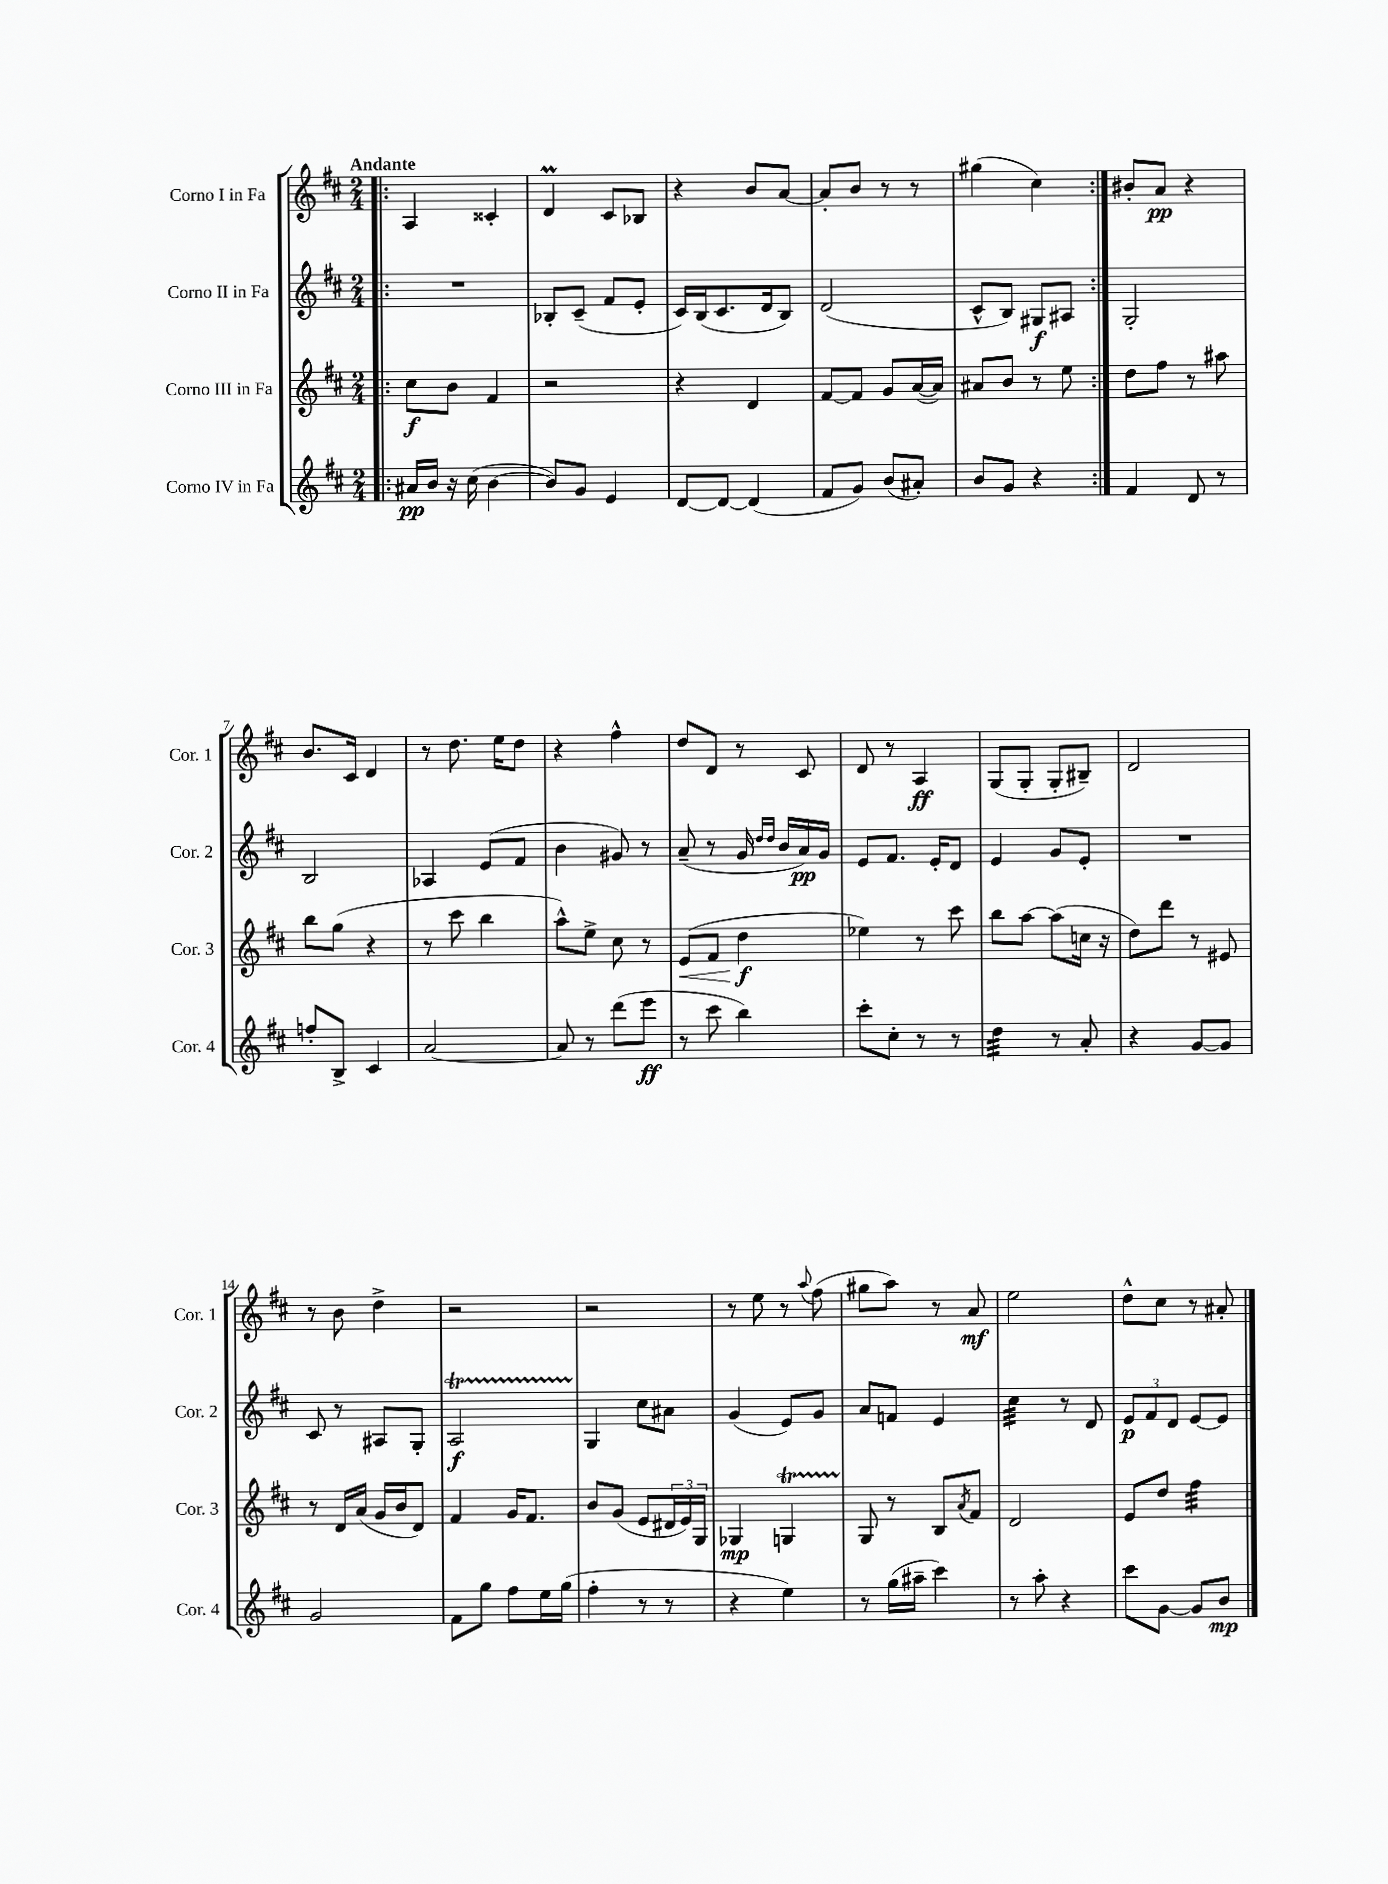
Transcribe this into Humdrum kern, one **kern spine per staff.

**kern	**dynam	**kern	**dynam	**kern	**dynam	**kern	**dynam
*part4	*part4	*part3	*part3	*part2	*part2	*part1	*part1
*staff4	*staff4	*staff3	*staff3	*staff2	*staff2	*staff1	*staff1
*I"Corno IV in Fa	*	*I"Corno III in Fa	*	*I"Corno II in Fa	*	*I"Corno I in Fa	*
*I'Cor. 4	*	*I'Cor. 3	*	*I'Cor. 2	*	*I'Cor. 1	*
*clefG2	*	*clefG2	*	*clefG2	*	*clefG2	*
*k[f#c#]	*	*k[f#c#]	*	*k[f#c#]	*	*k[f#c#]	*
*M2/4	*	*M2/4	*	*M2/4	*	*M2/4	*
=1!|:	=1!|:	=1!|:	=1!|:	=1!|:	=1!|:	=1!|:	=1!|:
!	!	!	!	!	!	!LO:TX:a:B:t=Andante	!
16a#X/LL	pp	8cc#\L	f	2r	.	4A/	.
16b/JJ	.	.	.	.	.	.	.
16r	.	8b\J	.	.	.	.	.
(16cc#\	.	.	.	.	.	.	.
[4b\	.	4f#/	.	.	.	4c##X'/	.
=2	=2	=2	=2	=2	=2	=2	=2
8b/L])	.	2r	.	8B-X'/L	.	4dM/	.
8g/J	.	.	.	(8c#~/J	.	.	.
4e/	.	.	.	8f#/L	.	8c#/L	.
.	.	.	.	8e'/J	.	8B-X/J	.
=3	=3	=3	=3	=3	=3	=3	=3
[8d/L	.	4r	.	16c#/LL)	.	4r	.
.	.	.	.	(16B/J	.	.	.
8d/J_	.	.	.	8.c#/	.	.	.
(4d/]	.	4d/	.	.	.	8b/L	.
.	.	.	.	16d/k	.	.	.
.	.	.	.	8B/J)	.	[8a/J	.
=4	=4	=4	=4	=4	=4	=4	=4
8f#/L	.	[8f#/L	.	(2d/	.	8a'/L]	.
8g/J)	.	8f#/J]	.	.	.	8b/J	.
(8b/L	.	8g/L	.	.	.	8r	.
8a#X'/J)	.	([16a/L	.	.	.	8r	.
.	.	16a/JJ])	.	.	.	.	.
=5	=5	=5	=5	=5	=5	=5	=5
8b/L	.	8a#X/L	.	8c#^^/L	.	(4gg#X\	.
8g/J	.	8b/J	.	8B/J)	.	.	.
4r	.	8r	.	8G#X/L	f	4cc#\)	.
.	.	8ee\	.	8A#X/J	.	.	.
=6:|!	=6:|!	=6:|!	=6:|!	=6:|!	=6:|!	=6:|!	=6:|!
4f#/	.	8dd\L	.	2G'/	.	8b#X'/L	.
.	.	8ff#\J	.	.	.	8a/J	pp
8d/	.	8r	.	.	.	4r	.
8r	.	8aa#X\	.	.	.	.	.
!!LO:LB:g=z
=7	=7	=7	=7	=7	=7	=7	=7
8ffn'/L	.	8bb\L	.	2B/	.	8.b/L	.
8B^/J	.	(8gg\J	.	.	.	.	.
.	.	.	.	.	.	16c#/Jk	.
4c#/	.	4r	.	.	.	4d/	.
=8	=8	=8	=8	=8	=8	=8	=8
[2a/	.	8r	.	4A-X/	.	8r	.
.	.	8ccc#\	.	.	.	8.dd\	.
.	.	4bb\	.	(8e/L	.	.	.
.	.	.	.	.	.	16ee\KL	.
.	.	.	.	8f#/J	.	8dd\J	.
=9	=9	=9	=9	=9	=9	=9	=9
8a/]	.	8aa^^\L)	.	4b\	.	4r	.
8r	.	8ee^\J	.	.	.	.	.
(8ddd\L	.	8cc#\	.	8g#X/)	.	4ff#^^\	.
8eee\J	ff	8r	.	8r	.	.	.
=10	=10	=10	=10	=10	=10	=10	=10
!	!	!	!LO:HP:b	!	!	!	!
8r	.	(8e/L	<	(8a~/	.	8dd/L	.
8ccc#\	.	8f#/J	.	8r	.	8d/J	.
4bb\)	.	4dd\	f	16g/	.	8r	.
.	.	.	.	16qqdd/LL	.	.	.
.	.	.	.	16qqdd/JJ	.	.	.
.	.	.	.	16b/LL	.	.	.
.	.	.	.	16a/)	pp	8c#/	.
.	.	.	.	16g/JJ	.	.	.
.	.	.	[	.	.	.	.
=11	=11	=11	=11	=11	=11	=11	=11
8ccc#'\L	.	4ee-X\)	.	8e/L	.	8d/	.
8cc#'\J	.	.	.	8.f#/J	.	8r	.
8r	.	8r	.	.	.	4A/	ff
.	.	.	.	16e'/KL	.	.	.
8r	.	8ccc#\	.	8d/J	.	.	.
=12	=12	=12	=12	=12	=12	=12	=12
*tremolo	*	*	*	*	*	*	*
32dd\LLL	.	8bb\L	.	4e/	.	(8G/L	.
32dd\	.	.	.	.	.	.	.
32dd\	.	.	.	.	.	.	.
32dd\	.	.	.	.	.	.	.
32dd\	.	[8aa\J	.	.	.	8G'/J	.
32dd\	.	.	.	.	.	.	.
32dd\	.	.	.	.	.	.	.
32dd\JJJ	.	.	.	.	.	.	.
*Xtremolo	*	*	*	*	*	*	*
8r	.	(8aa\L]	.	8g/L	.	8G'/L	.
8a'/	.	16ccn\Jk	.	8e'/J	.	8B#X~/J)	.
.	.	16r	.	.	.	.	.
=13	=13	=13	=13	=13	=13	=13	=13
4r	.	8dd\L)	.	2r	.	2d/	.
.	.	8ddd\J	.	.	.	.	.
[8g/L	.	8r	.	.	.	.	.
8g/J]	.	8e#X/	.	.	.	.	.
!!LO:LB:g=z
=14	=14	=14	=14	=14	=14	=14	=14
2g/	.	8r	.	8c#/	.	8r	.
.	.	16d/LL	.	8r	.	8b\	.
.	.	(16a/JJ	.	.	.	.	.
.	.	16g/LL	.	8A#X/L	.	4dd^\	.
.	.	16b/J	.	.	.	.	.
.	.	8d/J)	.	8G'/J	.	.	.
=15	=15	=15	=15	=15	=15	=15	=15
8f#\L	.	4f#/	.	2AT/	f	2r	.
8gg\J	.	.	.	.	.	.	.
8ff#\L	.	16g/KL	.	.	.	.	.
.	.	8.f#/J	.	.	.	.	.
16ee\L	.	.	.	.	.	.	.
(16gg\JJ	.	.	.	.	.	.	.
=16	=16	=16	=16	=16	=16	=16	=16
4ff#'\	.	8b/L	.	4G/	.	2r	.
.	.	(8g/J	.	.	.	.	.
8r	.	8e/L	.	8cc#\L	.	.	.
8r	.	24d#X/L	.	8a#X\J	.	.	.
.	.	24e/)	.	.	.	.	.
.	.	24G/JJ	.	.	.	.	.
=17	=17	=17	=17	=17	=17	=17	=17
4r	.	4G-X/	mp	(4g/	.	8r	.
.	.	.	.	.	.	8ee\	.
4ee\)	.	4GnT/	.	8e/L)	.	8r	.
.	.	.	.	.	.	8qqaa/	.
.	.	.	.	8g/J	.	(8ff#\	.
=18	=18	=18	=18	=18	=18	=18	=18
8r	.	8G/	.	8a/L	.	8gg#X\L	.
(16gg\LL	.	8r	.	8fn/J	.	8aa\J)	.
16aa#X~\JJ	.	.	.	.	.	.	.
4ccc#\)	.	8B/L	.	4e/	.	8r	.
.	.	8qa/	.	.	.	.	.
.	.	8f#/J	.	.	.	8a/	mf
=19	=19	=19	=19	=19	=19	=19	=19
*	*	*	*	*tremolo	*	*	*
8r	.	2d/	.	32cc#\LLL	.	2ee\	.
.	.	.	.	32cc#\	.	.	.
.	.	.	.	32cc#\	.	.	.
.	.	.	.	32cc#\	.	.	.
8aa'\	.	.	.	32cc#\	.	.	.
.	.	.	.	32cc#\	.	.	.
.	.	.	.	32cc#\	.	.	.
.	.	.	.	32cc#\JJJ	.	.	.
*	*	*	*	*Xtremolo	*	*	*
4r	.	.	.	8r	.	.	.
.	.	.	.	8d/	.	.	.
=20	=20	=20	=20	=20	=20	=20	=20
8ccc#\L	.	8e/L	.	12e/L	p	8dd^^\L	.
.	.	.	.	12f#/	.	.	.
[8g\J	.	8dd/J	.	.	.	8cc#\J	.
.	.	.	.	12d/J	.	.	.
*	*	*tremolo	*	*	*	*	*
8g/L]	.	32ff#\LLL	.	[8e/L	.	8r	.
.	.	32ff#\	.	.	.	.	.
.	.	32ff#\	.	.	.	.	.
.	.	32ff#\	.	.	.	.	.
8b/J	mp	32ff#\	.	8e/J]	.	8a#X'/	.
.	.	32ff#\	.	.	.	.	.
.	.	32ff#\	.	.	.	.	.
.	.	32ff#\JJJ	.	.	.	.	.
*	*	*Xtremolo	*	*	*	*	*
==	==	==	==	==	==	==	==
*-	*-	*-	*-	*-	*-	*-	*-
